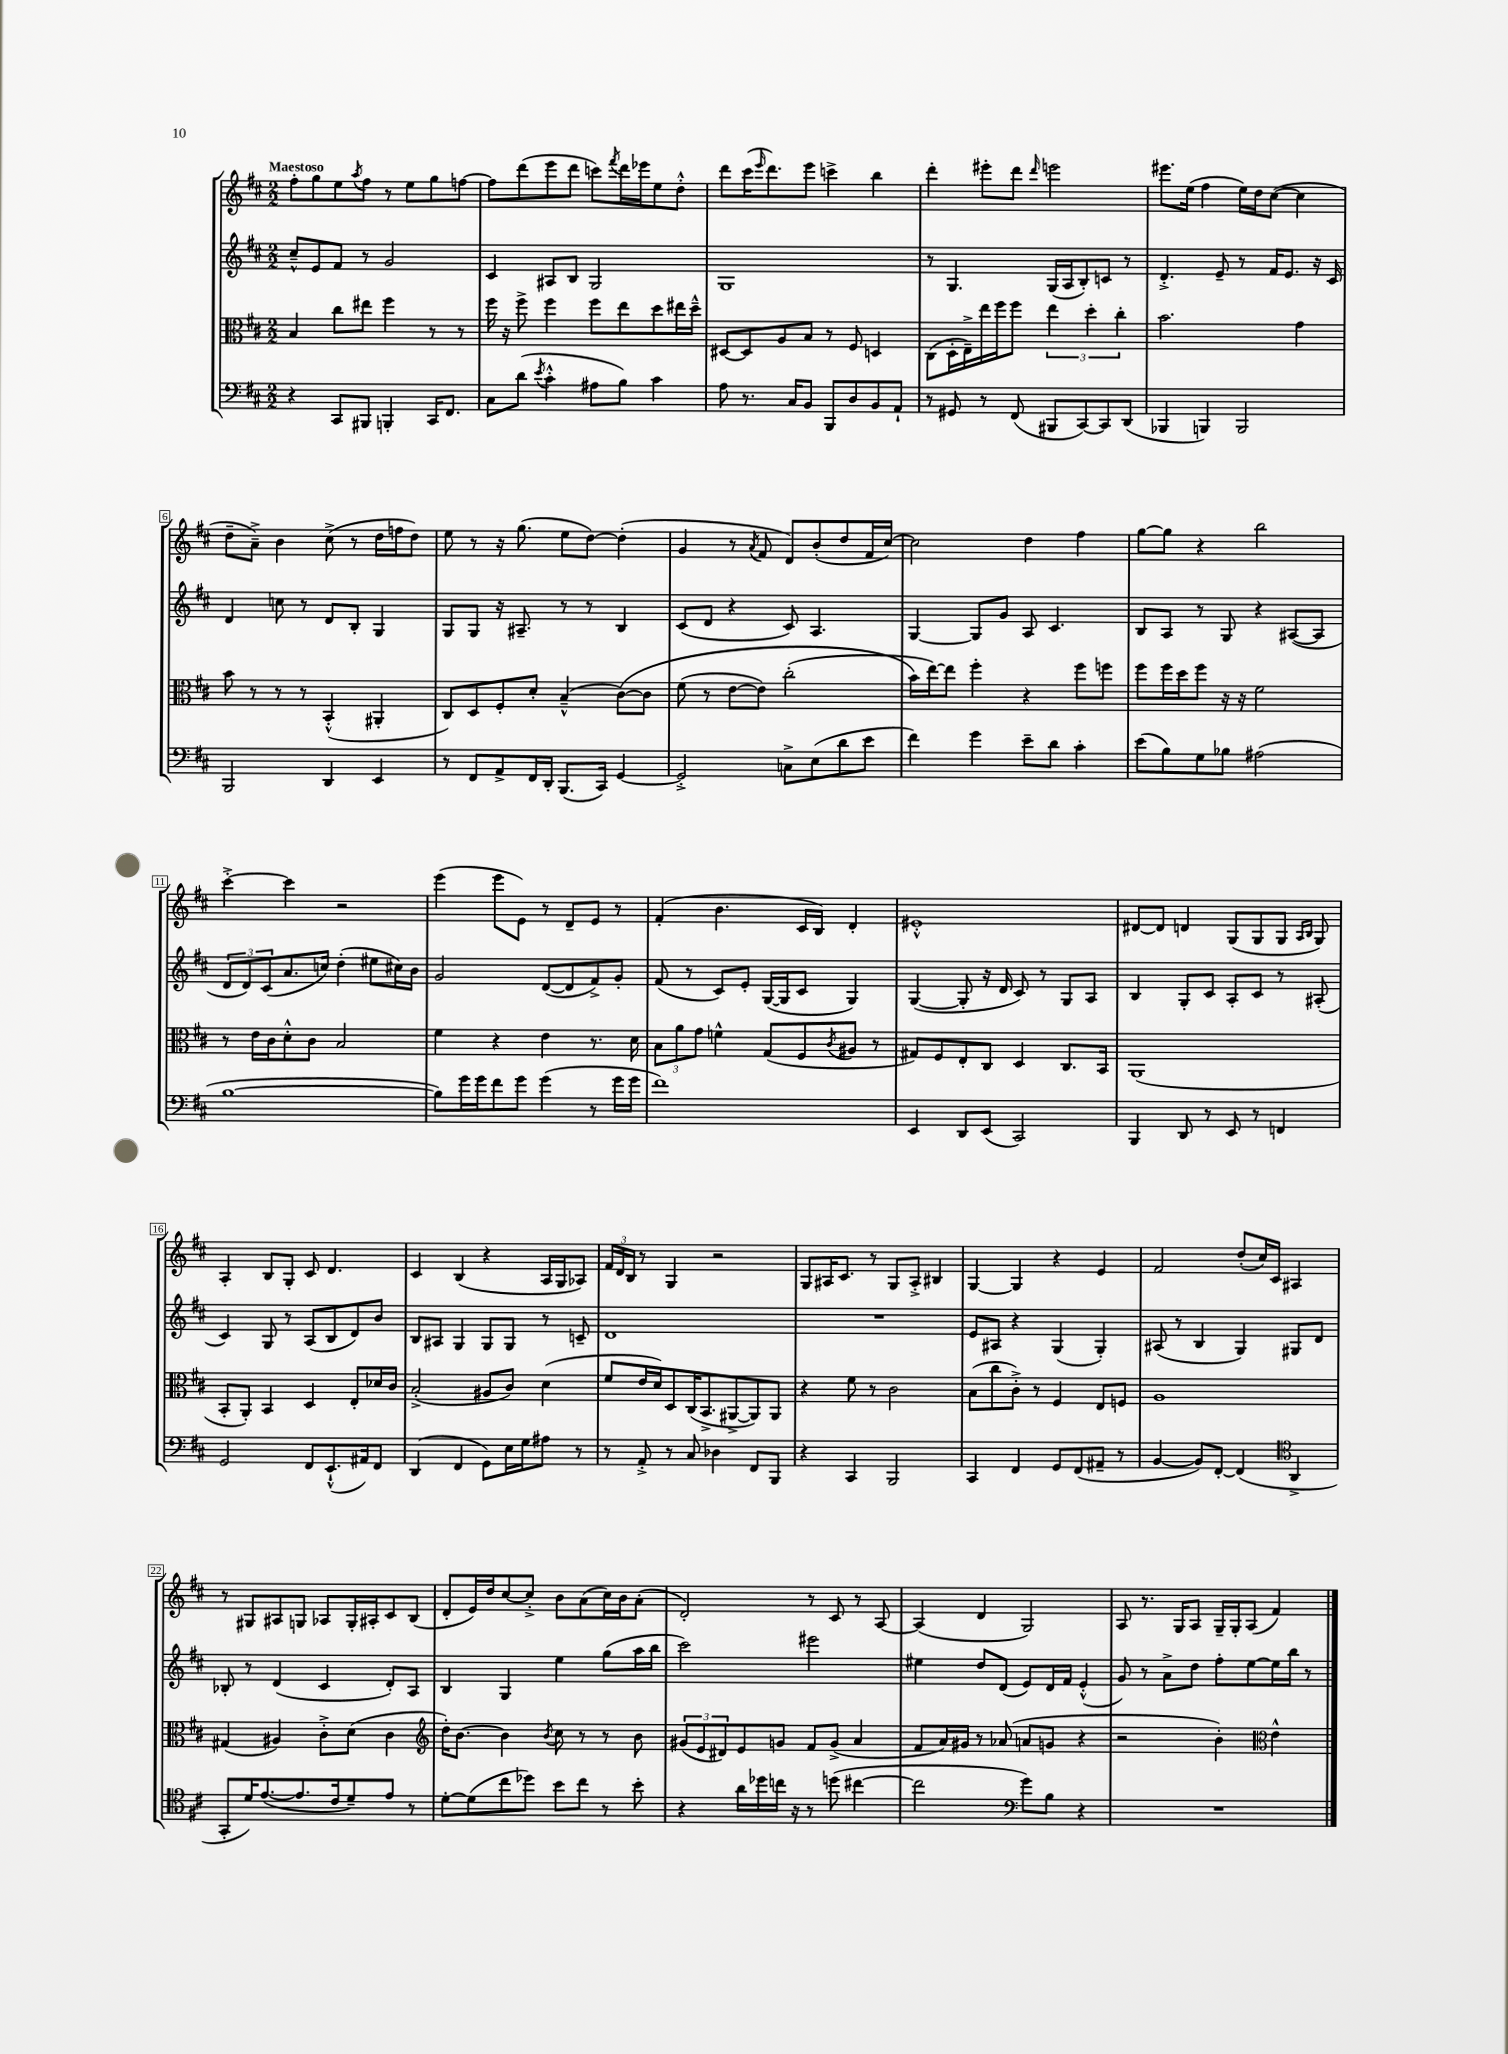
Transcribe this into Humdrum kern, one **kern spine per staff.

**kern	**kern	**kern	**kern
*staff4	*staff3	*staff2	*staff1
*clefF4	*clefC3	*clefG2	*clefG2
*k[f#c#]	*k[f#c#]	*k[f#c#]	*k[f#c#]
*M2/2	*M2/2	*M2/2	*M2/2
4r	4B	8cc#~^^	8ff#'
.	.	8e	8gg
8CC#	8cc#	8f#	8ee
.	.	.	8qaa
8BBB#	8ee#	8r	8ff#
4BBB'	4ff#	2g	8r
.	.	.	8ee
16CC#	8r	.	8gg
8.FF#	.	.	.
.	8r	.	[8ff
=	=	=	=
8C#	16ff#	4c#	8ff]
.	16r	.	.
(8d	8ff#^	.	(8ddd
8qe	.	.	.
4c#'^^	4ff#	8A#	8eee
.	.	8B	8ddd
8A#	8ff#	2G	8ccc)
.	.	.	8qfff#
8B)	8ee	.	16ddd
.	.	.	16eee-
4c#	8dd	.	8ee
.	16ee#	.	8dd'^^
.	16dd~^^	.	.
=	=	=	=
8A	[8D#	1G	8ddd
8.r	8D#]	.	(16ccc#
.	.	.	16qqeee
.	.	.	8.ddd)
.	8A	.	.
16C#	.	.	.
8BB	8B	.	8eee
8BBB	8r	.	4ccc^
8D	8F#	.	.
8BB	4D	.	4bb
8AA`	.	.	.
=	=	=	=
8r	(8C#	8r	4ddd'
8GG#	16D'	4.G	.
.	16E~^)	.	.
8r	16ee	.	8eee#'
.	16ff#	.	.
(8FF#	8ff#	.	8ddd
.	.	.	16qqddd
8BBB#	6ee	(16G	2eee
.	.	16A	.
[8CC#)	.	8B')	.
.	6dd'	.	.
8CC#]	.	8c	.
.	6cc#'	.	.
(8DD	.	8r	.
=	=	=	=
4BBB-	2.b	4.d'^	8.eee#
.	.	.	(16ee
4BBB)	.	.	4ff#
.	.	8e~	.
2BBB	.	8r	16ee)
.	.	.	16dd
.	.	16f#	([8cc#
.	.	8.e	.
.	4g	.	4cc#]
.	.	16r	.
.	.	16c#	.
=	=	=	=
2BBB	8b	4d	8dd~
.	8r	.	8a~^)
.	8r	8cc	4b
.	8r	8r	.
4DD	(4BB'^^	8d	(8cc#^
.	.	8B'	8r
4EE	4AA#'	4G	16dd
.	.	.	16ff
.	.	.	8dd)
=	=	=	=
8r	8C#)	8G	8ee
8FF#	8D	8G	8r
8AA^	8F#'	16r	16r
.	.	8.A#~	(8.gg
16FF#	8d'	.	.
16DD'	.	.	.
(8.BBB	(4B~^^	8r	8ee
.	.	8r	[8dd)
16CC#)	.	.	.
[4GG	&([8c#)	4B	(4dd']
.	8c#]	.	.
=	=	=	=
2GG'^]	(8f#	(8c#	4g
.	8r	8d	.
.	[8e	4r	8r
.	.	.	8qa
.	8e])	.	8f#
8C^	(2cc#'	8c#)	8d)
(8E	.	4.A	(8b'
8d	.	.	8dd
8e	.	.	16f#
.	.	.	[16cc#)
=	=	=	=
4f#)	16b&)	[4G	2cc#]
.	[16ee)	.	.
.	8ee]	.	.
4g	4ff#'	8G]	.
.	.	8g	.
8e~	4r	8A	4dd
8d	.	4.c#	.
4c#'	8ff#	.	4ff#
.	8ff	.	.
=	=	=	=
(8e	8ff#	8B	[8gg
8B)	16ff#	8A	8gg]
.	16dd	.	.
8G	8ff#	8r	4r
8B-	16r	8G	.
.	16r	.	.
(2A#	2f#	4r	2bb
.	.	([8A#	.
.	.	8A#]	.
=	=	=	=
[1B	8r	12d	[4ccc#'^
.	.	12d)	.
.	16e	.	.
.	.	(12c#	.
.	16c#	.	.
.	8d'^^	8.a	4ccc#]
.	8c#	.	.
.	.	16cc)	.
.	2B	(4dd'	2r
.	.	8ee#	.
.	.	16cc#)	.
.	.	16b	.
=	=	=	=
8B])	4f#	2g	(4eee
16g	.	.	.
16g	.	.	.
8f#	4r	.	8eee
8g	.	.	8e)
(4g	4e	([8d	8r
.	.	8d]	8d~
8r	8.r	8f#^)	8e
16g	.	8g'	8r
16g	16d	.	.
=	=	=	=
1f#)	12B	(8f#	(4f#'
.	12a	.	.
.	.	8r	.
.	12g	.	.
.	4f^^	8c#)	4.b
.	.	8e'	.
.	(8G	([16G	.
.	.	16G]	.
.	8F#	8c#	16c#
.	.	.	16B)
.	8qc#	.	.
.	8A#	4G)	4d'
.	8r	.	.
=	=	=	=
4EE	8G#)	([4G	1e#'^^
.	8F#	.	.
8DD	8E'	8G']	.
(8EE	8C#	16r	.
.	.	16d	.
2CC#)	4D	8c#)	.
.	.	8r	.
.	8.C#	8G	.
.	.	8A	.
.	16BB	.	.
=	=	=	=
4BBB	(1AA	4B	[8d#
.	.	.	8d#]
8DD	.	8G'	4d
8r	.	8c#	.
8EE	.	8A'	(8G
8r	.	8c#	8G
4FF	.	8r	8G
.	.	.	16qqA
.	.	.	16qqB
.	.	(8A#'	8G)
=	=	=	=
2GG	8BB'	4c#)	4A'
.	8AA')	.	.
.	4BB	8G	8B
.	.	8r	8G'
8FF#	4D	(8A	8c#
(8.EE`^^	.	8B	4.d
.	8E'	8d)	.
16AA#)	.	.	.
8FF#	16d-	8b	.
.	16c#	.	.
=	=	=	=
(4DD	(2B'^	8B	4c#
.	.	8A#	.
4FF#	.	4G	(4B
8GG)	8A#	8G	4r
16E	8c#)	8G	.
16G	.	.	.
8A#	(4d	8r	16A
.	.	.	16G
8r	.	8c~	8A-)
=	=	=	=
8r	8f#	1d	24f#
.	.	.	24d
.	.	.	24B
8AA'^	16e	.	8r
.	16d)	.	.
8r	8D	.	4G
8C#	(16C#	.	.
.	8.BB^	.	.
4D-	.	.	2r
.	[8AA#^	.	.
8FF#	8AA#])	.	.
8BBB	8AA#	.	.
=	=	=	=
4r	4r	1r	8G
.	.	.	16A#
.	.	.	8.c#
4CC#	8f#	.	.
.	8r	.	8r
2BBB	2c#	.	8G
.	.	.	8A#'^
.	.	.	4B#
=	=	=	=
4CC#	(8B	8e	[4G
.	8cc#	8A#	.
4FF#	8c#'^)	4r	4G]
.	8r	.	.
8GG	4F#	(4G	4r
(8FF#	.	.	.
8AA#~	8E	4G')	4e
8r	8F	.	.
=	=	=	=
[4BB	1A	(8A#	2f#
.	.	8r	.
8BB])	.	4B	.
[8FF#'	.	.	.
(4FF#]	.	4G)	(8dd'
.	.	.	16cc#)
.	.	.	16c#
*clefC4	*	*	*
4AA^	.	8G#	4A#
.	.	8d	.
=	=	=	=
8GG'	(4G#	8B-'	8r
16d)	.	8r	8G#
([8.e	.	.	.
.	4A#)	(4d	8A#
8.e]	.	.	8G
.	8c#'^	4c#	8A-
16c#	.	.	.
8d~)	(8d	.	16G'
.	.	.	16A#'
8e	4c#	8d')	8c#
8r	.	8A	(8B
=	=	=	=
*	*clefG2	*	*
[8d'	16dd')	4B	8d'
.	[8.b	.	.
(8d]	.	.	16e)
.	.	.	16dd
8cc#	4b]	4G	[8cc#
8dd-)	.	.	8cc#'^]
.	8qb	.	.
8b	8cc#	4ee	8b
8cc#	8r	.	(8a
8r	8r	(8gg	16cc#)
.	.	.	16b
8b'	8b	16aa	(8a'
.	.	16bb	.
=	=	=	=
4r	(12g#	2ccc#)	2d')
.	12e	.	.
.	12d#)	.	.
16a	8e	.	.
16dd-	.	.	.
16cc	8g	.	.
16r	.	.	.
8r	8f#	2eee#	8r
(8dd	(8g^	.	8c#
[4cc#	4a	.	8r
.	.	.	[8A
=	=	=	=
2cc#]	8f#	4ee#	(4A]
.	16a)	.	.
.	16g#	.	.
.	8r	8dd	4d
.	(8a-	(8d	.
*clefF4	*	*	*
8g)	8a	8e)	2G)
8B	8g	16d	.
.	.	16f#	.
4r	4r	(4e'^^	.
=	=	=	=
1r	2r	8g)	8A
.	.	8r	8.r
.	.	8a^	.
.	.	.	16G
.	.	8dd	8A
.	4b')	8ff#'	16G~
.	.	.	16G'
.	.	[8ee	(8A
*	*clefC3	*	*
.	4e^^	16ee]	4f#)
.	.	16bb	.
.	.	8r	.
==	==	==	==
*-	*-	*-	*-
